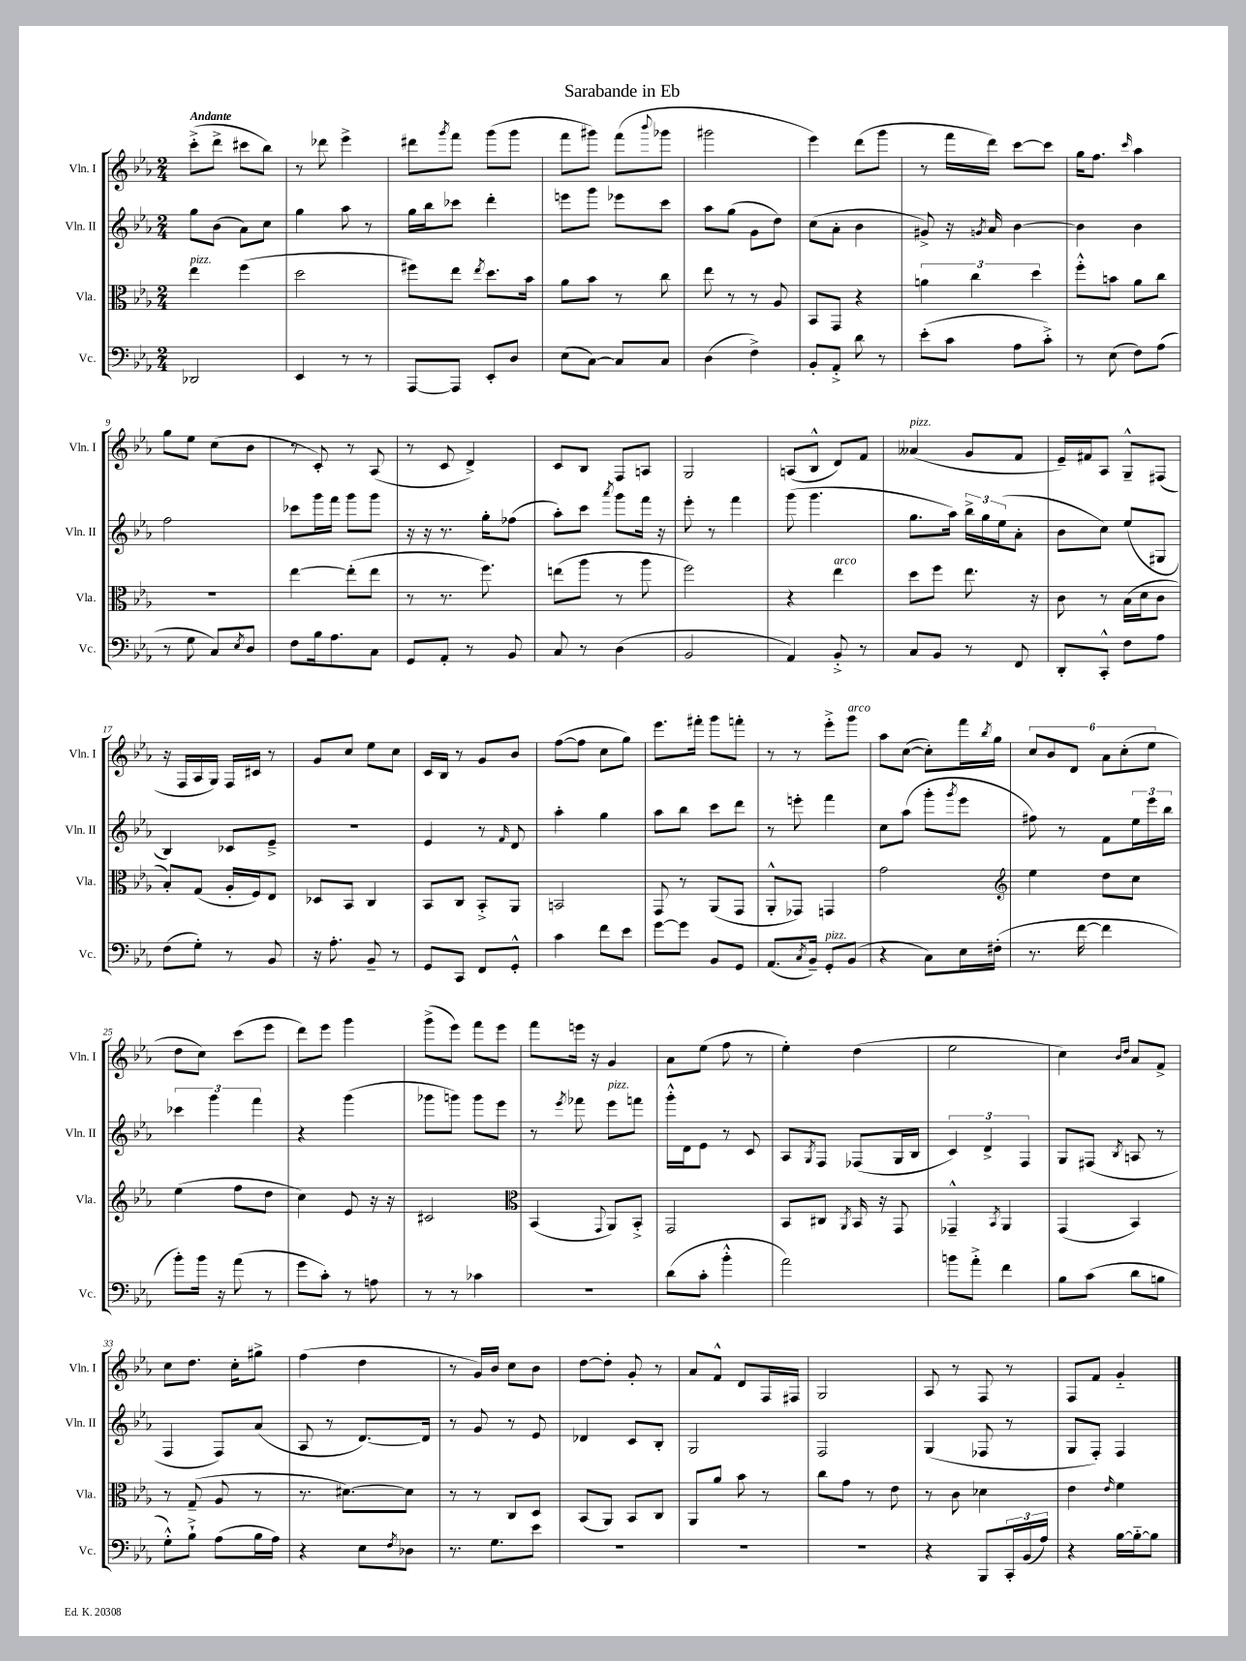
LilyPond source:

\header { title = "Sarabande in Eb" }
<<
\new StaffGroup <<
\new Staff = "s0" \with { instrumentName = "Vln. I" shortInstrumentName = "Vln. I" } {
    \clef treble \key ees \major \numericTimeSignature \time 2/4 \tempo "Andante"
    c'''8-.->( d'''8-> cis'''8 bes''8) |
    r8 des'''8 ees'''4-> |
    dis'''8 \acciaccatura { g'''8 } f'''8 g'''8( g'''8 |
    f'''8 gis'''8) f'''8( \appoggiatura { bes'''8 } ges'''8 |
    gis'''2 |
    ees'''4) d'''8( g'''8 |
    r8 f'''16 d'''16) c'''8~ c'''8 |
    g''16 f''8. \grace { c'''16 } aes''4 |
    g''8 ees''8 c''8( bes'8 |
    r8 c'8-.) r8 aes8( |
    r8 c'8 d'4->) |
    c'8 bes8 f8 a8 |
    g2 |
    a8( bes8-^ d'8) f'8 |
    aeses'4^\markup { \italic "pizz." }( g'8 f'8 |
    ees'16--) fis'16 aes8 g8---^ fis8( |
    r16 f16 aes16 g16) f16 cis'16 r8 |
    g'8 c''8 ees''8 c''8 |
    c'16 bes16 r8 g'8 bes'8 |
    f''8~( f''8 c''8 g''8) |
    ees'''8. fis'''16-. g'''8 f'''8-. |
    r8 r8 ees'''8-.-> g'''8^\markup { \italic "arco" } |
    aes''8 c''8~( c''8-.) f'''16 \acciaccatura { bes''8 } g''16 |
    \tuplet 6/4 { c''8 bes'8 d'8 aes'8 c''8-.( ees''8 } |
    d''8 c''8) c'''8( ees'''8 |
    d'''8) ees'''8 g'''4 |
    g'''8->( ees'''8) f'''8 ees'''8 |
    f'''8 e'''16 r16 g'4 |
    aes'8 ees''8( f''8 r8 |
    ees''4-.) d''4( |
    ees''2 |
    c''4) \grace { bes'16 d''16 } aes'8 f'8-> |
    c''8 d''8. c''16-. gis''8-> |
    f''4( d''4 |
    r8 g'16) bes'16 c''8 bes'8 |
    d''8~ d''8-. g'8-. r8 |
    aes'8 f'8-^ d'8 f16 fis16 |
    g2 |
    aes8 r8 f8 r8 |
    f8 f'8 g'4-_ \bar "|." |
}
\new Staff = "s1" \with { instrumentName = "Vln. II" shortInstrumentName = "Vln. II" } {
    \clef treble \key ees \major \numericTimeSignature \time 2/4
    g''8 bes'8( aes'8) c''8 |
    g''4 aes''8 r8 |
    g''16 bes''16 ces'''8 d'''4-. |
    e'''8 g'''8 ees'''8 c'''8 |
    aes''8 g''8( g'8 d''8) |
    c''8( aes'8-. bes'4 |
    gis'8->) r16 \acciaccatura { g'8 } aes'16 bes'4~ |
    bes'4 bes'4 |
    f''2 |
    ces'''8 g'''16 f'''16 g'''8 g'''8 |
    r16 r16 r8. g''16-. fes''8( |
    aes''8-.) c'''8 \acciaccatura { aes'''8 } g'''8 f'''16 r16 |
    ees'''8-. r8 f'''4 |
    g'''8( g'''4. |
    g''8. aes''16) \tuplet 3/2 { bes''16-> g''16 ees''16( } aes'8-. |
    bes'8 c''8) ees''8( gis8 |
    bes4) ces'8 ees'8---> |
    R2 |
    ees'4 r8 \grace { f'16 } d'8 |
    aes''4-. g''4 |
    aes''8 bes''8 c'''8 d'''8 |
    r8 e'''8-. f'''4 |
    c''8 aes''8( g'''8-. \acciaccatura { g'''8 } ees'''8 |
    fis''8) r8 f'8 \tuplet 3/2 { ees''16 ees'''16 bes''16 } |
    \tuplet 3/2 { ces'''4 g'''4 f'''4 } |
    r4 g'''4( |
    ges'''8 g'''8) g'''8 ees'''8 |
    r8 \acciaccatura { ees'''8 } fes'''8 ees'''8^\markup { \italic "pizz." } f'''8 |
    g'''16-.-^ d'16 ees'8 r8 c'8 |
    aes8 \acciaccatura { g8 } f8 fes8( g16 bes16 |
    \tuplet 3/2 { c'4) d'4-> f4 } |
    g8 fis8( \acciaccatura { bes8 } a8 r8 |
    f4 f8) aes'8( |
    aes8 r8 d'8.~) d'16 |
    r8 g'8 r8 ees'8 |
    des'4 c'8 bes8-. |
    g2 |
    f2 |
    g4( fes8 r8 |
    g8 f8-.) f4 \bar "|." |
}
\new Staff = "s2" \with { instrumentName = "Vla." shortInstrumentName = "Vla." } {
    \clef alto \key ees \major \numericTimeSignature \time 2/4
    ees''4^\markup { \italic "pizz." } f''4( |
    d''2 |
    fis''8) ees''8 \acciaccatura { ees''8 } d''8. bes'16 |
    aes'8 bes'8 r8 c''8 |
    ees''8 r8 r8 aes8 |
    bes,8 g,8 r4 |
    \tuplet 3/2 { a'4 c''4 d''4 } |
    f''8-.-^ b'8 aes'8 c''8 |
    R2 |
    ees''4~ ees''8-.( ees''8 |
    r8 r8. f''8.) |
    e''8( aes''8 r8 aes''8 |
    f''2) |
    r4 ees''4^\markup { \italic "arco" } |
    d''8 f''8 ees''8. r16 |
    c'8 r8 bes16( d'16 c'8 |
    bes8-.) g8( aes16-. f16) ees8 |
    des8 bes,8 c4 |
    bes,8 c8 bes,8-.-> aes,8 |
    b,2 |
    g,8 r8 aes,8( g,8 |
    aes,8-.-^ ges,8) g,4 |
    g'2 |
    \clef treble ees''4 d''8 c''8 |
    ees''4( f''8 d''8 |
    c''4) ees'8 r16 r16 |
    cis'2 |
    \clef alto bes,4( \appoggiatura { g,8 } aes,8) bes,8-.-> |
    g,2 |
    bes,8 cis8 \acciaccatura { aes,8 } bes,16 r16 g,8 |
    ges,4---^ \acciaccatura { bes,8 } aes,4 |
    g,4( bes,4) |
    r8 g8--( aes8 r8 |
    r8. dis'8.~) dis'8 |
    r8 r8 c8 d8 |
    bes,8( aes,8) bes,8 c8 |
    aes,8 aes'8 bes'8 r8 |
    c''8 g'8 r8 ees'8 |
    r8 c'8 des'4 |
    ees'4 \grace { ees'16 } f'4 \bar "|." |
}
\new Staff = "s3" \with { instrumentName = "Vc." shortInstrumentName = "Vc." } {
    \clef bass \key ees \major \numericTimeSignature \time 2/4
    des,2 |
    ees,4 r8 r8 |
    aes,,8~ aes,,8 ees,8-. d8 |
    ees8( c8~) c8 c8 |
    d4( f4->) |
    bes,8-. aes,8-.-> d'8 r8 |
    ees'8-.( c'8 aes8 c'8-.->) |
    r8 ees8( f8) aes8( |
    r8 g8 c8) \acciaccatura { ees8 } d8 |
    f8 bes16 aes8. c8 |
    g,8 aes,8-. r8 bes,8 |
    c8 r8 d4( |
    bes,2 |
    aes,4) bes,8-.-> r8 |
    c8 bes,8 r8 f,8 |
    d,8-. c,8-.-^ f8 aes8 |
    f8( g8-.) r8 bes,8 |
    r16 aes8.-. bes,8-- r8 |
    g,8 c,8 f,8 g,8-.-^ |
    c'4 f'8 ees'8 |
    g'8~ g'8 bes,8 g,8 |
    aes,8.( \acciaccatura { c8 } bes,16--) g,8-.^\markup { \italic "pizz." } bes,8( |
    r4 c8) ees16 fis16-.( |
    r8. f'16~ f'4 |
    bes'8-.) bes'16 r16 aes'8( r8 |
    g'8 c'8-.) r8 a8 |
    r8 r8 ces'4 |
    R2 |
    d'8( c'8-. bes'4-.-^ |
    aes'2) |
    b'8 aes'8-.-> f'4 |
    bes8 c'8( d'8 b8 |
    g8-.-^) bes8-!-> aes8( bes16 aes16) |
    r4 ees8 \acciaccatura { f8 } des8 |
    r8. g8. ees'8 |
    R2 |
    R2 |
    R2 |
    r4 bes,,8 \tuplet 3/2 { c,16-. bes,16( aes16) } |
    r4 bes16~ bes16~-_ bes8 \bar "|." |
}
>>
>>
